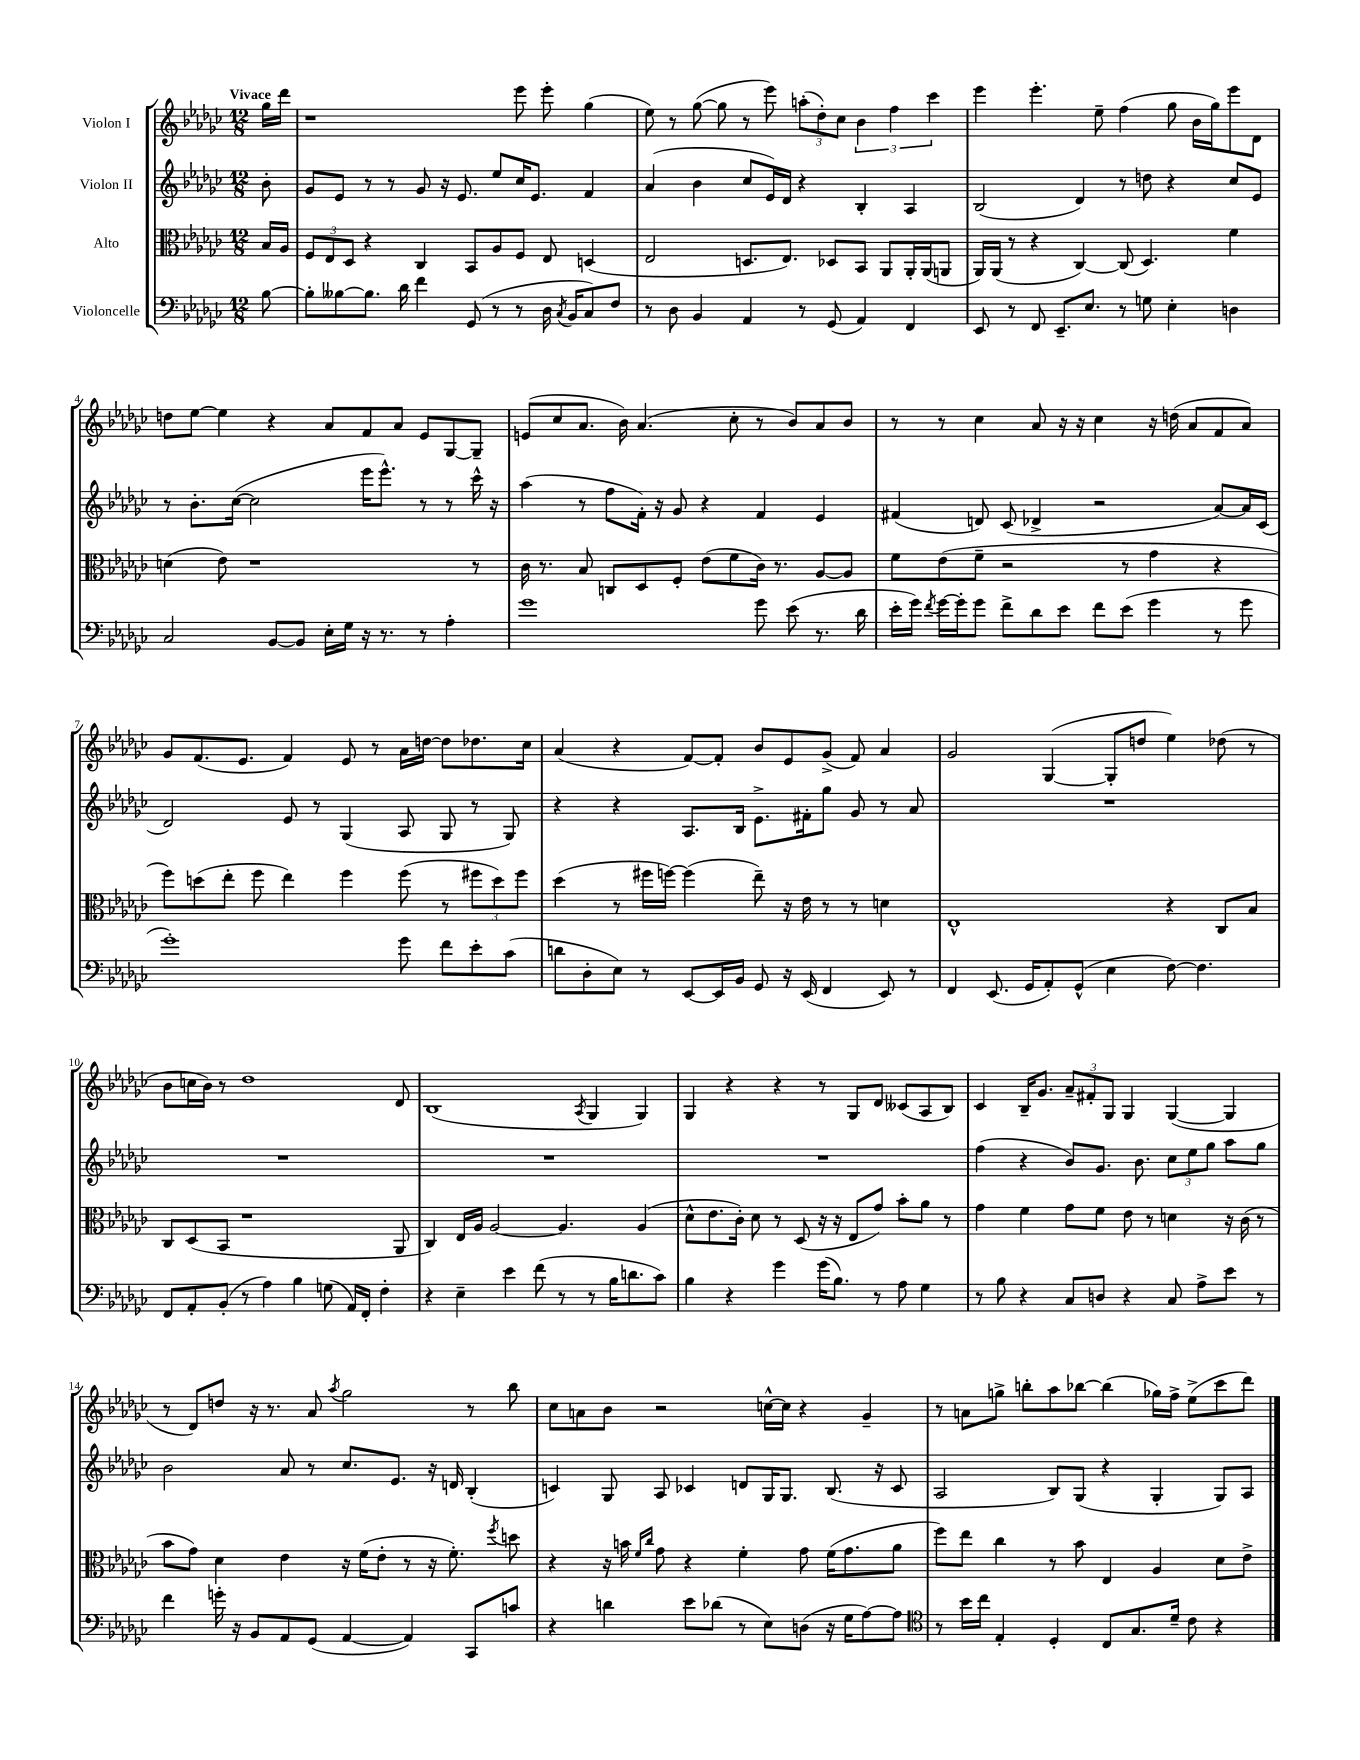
<<
\new StaffGroup <<
\new Staff = "s0" \with { instrumentName = "Violon I" } {
    \clef treble \key ges \major \numericTimeSignature \time 12/8 \partial 8 \tempo "Vivace"
    \autoBeamOff ges''16[ des'''16] |
    r1 ees'''8 ees'''8-. ges''4( |
    ees''8) r8 ges''8~( ges''8 r8 ees'''8) \tuplet 3/2 { a''8[-.( des''8-.) ces''8] } \tuplet 3/2 { bes'4 f''4 ces'''4 } |
    ees'''4 ees'''4.-. ees''8-- f''4( ges''8 bes'16[ ges''16) ees'''8 des'8] |
    d''8[ ees''8]~ ees''4 r4 aes'8[ f'8 aes'8] ees'8[ ges8~ ges8]-- |
    e'8[( ces''8 aes'8.] bes'16) aes'4.( ces''8-. r8 bes'8[) aes'8 bes'8] |
    r8 r8 ces''4 aes'8 r16 r16 ces''4 r16 d''16( aes'8[ f'8 aes'8]) |
    ges'8[ f'8.( ees'8.] f'4) ees'8 r8 aes'16[ d''16]~ d''8[ des''8. ces''16] |
    aes'4( r4 f'8[~) f'8]-. bes'8[ ees'8 ges'8]->( f'8) aes'4 |
    ges'2 ges4~( ges8[-. d''8] ees''4) des''8( r8 |
    bes'8[ c''16 bes'16]) r8 des''1 des'8 |
    bes1( \acciaccatura { aes8 } ges4 ges4) |
    ges4 r4 r4 r8 ges8[ des'8] ceses'8[( aes8 bes8]) |
    ces'4 bes16[-- ges'8.] \tuplet 3/2 { aes'8[-- fis'8-. ges8] } ges4 ges4~( ges4 |
    r8 des'8[) d''8] r16 r8. aes'8 \acciaccatura { aes''8 } ges''2 r8 bes''8 |
    ces''8[ a'8 bes'8] r2 c''16[~-^ c''16] r4 ges'4-- |
    r8 a'8[ g''8]-> b''8[-. aes''8 bes''8]~ bes''4( ges''16[) f''16]-> ees''8[->( ces'''8 des'''8]) \bar "|." |
}
\new Staff = "s1" \with { instrumentName = "Violon II" } {
    \clef treble \key ges \major \numericTimeSignature \time 12/8 \partial 8
    \autoBeamOff bes'8-. |
    ges'8[ ees'8] r8 r8 ges'8 r16 ees'8. ees''8[ ces''16 ees'8.] f'4 |
    aes'4( bes'4 ces''8[ ees'16) des'16] r4 bes4-. aes4 |
    bes2( des'4) r8 d''8 r4 ces''8[ ees'8] |
    r8 bes'8.[-. ces''16]~( ces''2 ees'''16[ ees'''8.]-^) r8 r8 ces'''16-^ r16 |
    aes''4( r8 f''8[ f'16]-.) r16 ges'8 r4 f'4 ees'4 |
    fis'4( d'8) ces'8( des'4-> r2 aes'8[~) aes'16 ces'16]( |
    des'2) ees'8 r8 ges4( aes8 ges8 r8 ges8) |
    r4 r4 aes8.[ bes16] ees'8.[-> fis'16-. ges''8] ges'8 r8 aes'8 |
    R1. |
    R1. |
    R1. |
    R1. |
    f''4( r4 bes'8[) ges'8.] bes'8. \tuplet 3/2 { ces''8[ ees''8 ges''8] } aes''8[ ges''8] |
    bes'2 aes'8 r8 ces''8.[ ees'8.] r16 d'16 bes4-.( |
    c'4) ges8 aes8 ces'4 d'8[ ges16 ges8.] bes8.( r16 ces'8 |
    aes2 bes8[) ges8]( r4 ges4-. ges8[) aes8] \bar "|." |
}
\new Staff = "s2" \with { instrumentName = "Alto" } {
    \clef alto \key ges \major \numericTimeSignature \time 12/8 \partial 8
    \autoBeamOff bes16[ aes16] |
    \tuplet 3/2 { f8[ ees8 des8] } r4 ces4 bes,8[ aes8 f8] ees8 d4( |
    ees2 d8.[ ees8.]) des8[ bes,8] aes,8[ aes,16-. aes,16( a,8] |
    aes,16[) aes,16]( r8 r4 ces4~) ces8( des4.) f'4 |
    d'4( ees'8) r1 r8 |
    ces'16 r8. bes8 c8[ des8 f8]-. ees'8[( f'8 ces'16]) r8. aes8[~ aes8] |
    f'8[ ees'8( f'8]-- r2 r8 ges'4 r4 |
    f''8[) d''8( ees''8]-. f''8 ees''4) f''4 f''8( r8 \tuplet 3/2 { fis''8[ d''8) fis''8] } |
    des''4( r8 fis''16[ f''16]~) f''4( ees''8--) r16 ees'16 r8 r8 d'4 |
    ees1-^ r4 ces8[ bes8] |
    ces8[ des8( bes,8] r1 aes,8 |
    ces4) ees16[ aes16] aes2~ aes4. aes4( |
    des'8[-^ ees'8. ces'16]-.) des'8 r8 des8( r16 r16 ees8[ ges'8]) bes'8[-. aes'8] r8 |
    ges'4 f'4 ges'8[ f'8] ees'8 r8 d'4 r16 ces'16( r8 |
    bes'8[ ges'8]) des'4 ees'4 r16 f'16[( ees'8]-. r8 r16 f'8.-.) \acciaccatura { f''8 } d''8 |
    r4 r16 b'16 \grace { f'16[ ces''16] } ges'8 r4 f'4-. ges'8 f'16[( ges'8. aes'8] |
    f''8[) ees''8] ces''4 r8 bes'8 ees4 aes4 des'8[ ees'8]-> \bar "|." |
}
\new Staff = "s3" \with { instrumentName = "Violoncelle" } {
    \clef bass \key ges \major \numericTimeSignature \time 12/8 \partial 8
    \autoBeamOff bes8~ |
    bes8[-. beses8~ beses8.] des'16 f'4 ges,8( r8 r8 des16 \acciaccatura { ces8 } bes,16[ ces8) f8] |
    r8 des8 bes,4 aes,4 r8 ges,8( aes,4) f,4 |
    ees,8 r8 f,8 ees,8.[-- ees8.] r8 g8 ees4-. d4 |
    ces2 bes,8[~ bes,8] ees16[-. ges16] r16 r8. r8 aes4-. |
    ges'1 ges'8 ees'8( r8. des'16 |
    ees'16[-. ges'16]) \acciaccatura { f'8 } ges'16[~ ges'16-. ges'8] f'8[-> des'8 ees'8] f'8[ ees'8]( ges'4 r8 ges'8 |
    ges'1-.) ges'8 f'8[ ees'8-. ces'8]( |
    d'8[ des8-. ees8]) r8 ees,8[~ ees,16 bes,16] ges,8 r16 ees,16( f,4 ees,8) r8 |
    f,4 ees,8.( ges,16[ aes,8-.) ges,8]-^( ees4 f8~) f4. |
    f,8[ aes,8-. bes,8]-.( r8 aes4) bes4 g8( aes,16[) f,16]-. f4-. |
    r4 ees4-- ees'4 f'8( r8 r8 bes16[ d'8. ces'8]) |
    bes4 r4 ges'4 ges'16[( bes8.]) r8 aes8 ges4 |
    r8 bes8 r4 ces8[ d8] r4 ces8 aes8[-> ees'8] r8 |
    f'4 g'16-. r16 bes,8[ aes,8 ges,8]( aes,4~ aes,4) ces,8[ c'8] |
    r4 d'4 ees'8[ des'8]( r8 ees8[) d8]( r16 ges16[ aes8~) aes8] |
    \clef tenor r8 bes'16[ ces''16] ees4-. des4-. ces8[ ges8. des'16]-- ces'8 r4 \bar "|." |
}
>>
>>
